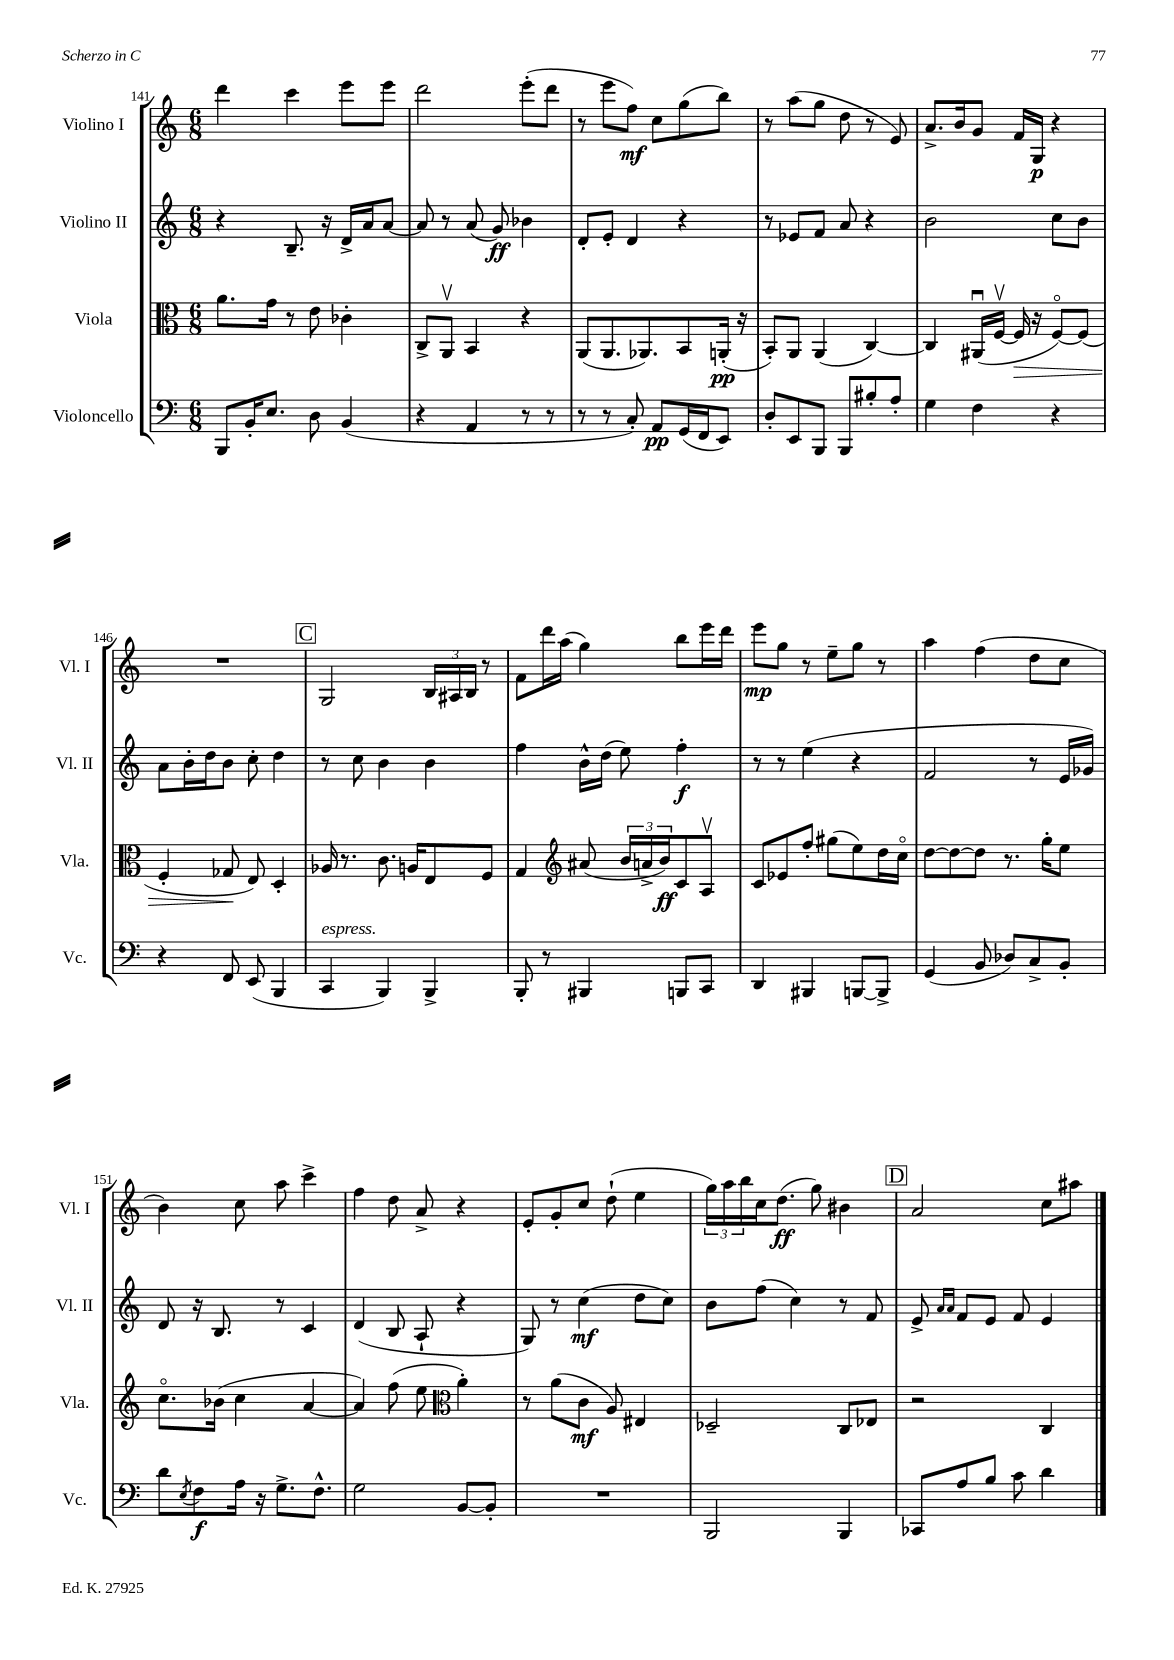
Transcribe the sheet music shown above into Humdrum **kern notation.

**kern	**dynam	**kern	**dynam	**kern	**dynam	**kern	**dynam
*part4	*part4	*part3	*part3	*part2	*part2	*part1	*part1
*staff4	*staff4	*staff3	*staff3	*staff2	*staff2	*staff1	*staff1
*I"Violoncello	*	*I"Viola	*	*I"Violino II	*	*I"Violino I	*
*I'Vc.	*	*I'Vla.	*	*I'Vl. II	*	*I'Vl. I	*
*clefF4	*	*clefC3	*	*clefG2	*	*clefG2	*
*k[]	*	*k[]	*	*k[]	*	*k[]	*
*M6/8	*	*M6/8	*	*M6/8	*	*M6/8	*
=141	=141	=141	=141	=141	=141	=141	=141
8BBB/L	.	8.a\L	.	4r	.	4ddd\	.
16BB'/K	.	.	.	.	.	.	.
8.E/J	.	16g\Jk	.	.	.	.	.
.	.	8r	.	8.B~/	.	4ccc\	.
8D\	.	8e\	.	.	.	.	.
.	.	.	.	16r	.	.	.
(4BB/	.	4c-X'\	.	16d^/LL	.	8eee\L	.
.	.	.	.	16a/J	.	.	.
.	.	.	.	[8a/J	.	8eee\J	.
=142	=142	=142	=142	=142	=142	=142	=142
4r	.	8C^/L	.	8a/]	.	2ddd\	.
.	.	8AAv/J	.	8r	.	.	.
4AA/	.	4BB/	.	(8a/	.	.	.
.	.	.	.	8g/)	ff	.	.
8r	.	4r	.	4b-X\	.	(8eee'\L	.
8r	.	.	.	.	.	8ddd\J	.
=143	=143	=143	=143	=143	=143	=143	=143
8r	.	(8AA/L	.	8d'/L	.	8r	.
8r	.	8.AA/	.	8e'/J	.	8eee\L	.
8C'/)	.	.	.	4d/	.	8ff\J)	mf
.	.	8.AA-X/)	.	.	.	.	.
8AA/L	pp	.	.	.	.	8cc\L	.
(16GG/L	.	8BB/	.	4r	.	(8gg\	.
16FF/J	.	.	.	.	.	.	.
8EE/J)	.	(16AAn'/Jk	pp	.	.	8bb\J)	.
.	.	16r	.	.	.	.	.
=144	=144	=144	=144	=144	=144	=144	=144
8D'/L	.	8BB'/L)	.	8r	.	8r	.
8EE/	.	8AA/J	.	8e-X/L	.	(8aa\L	.
8BBB/J	.	(4AA/	.	8f/J	.	8gg\J	.
8BBB/L	.	.	.	8a/	.	8dd\	.
8B#X'/	.	[4C/)	.	4r	.	8r	.
8A'/J	.	.	.	.	.	8e/)	.
=145	=145	=145	=145	=145	=145	=145	=145
4G\	.	4C/]	.	2b\	.	8.a^/L	.
.	.	.	.	.	.	16b/k	.
4F\	.	(16AA#Xu/LL	.	.	.	8g/J	.
.	.	[16Fv/JJ	.	.	.	.	.
!	!	!	!LO:HP:b	!	!	!	!
.	.	16F/]	>	.	.	16f/LL	.
.	.	16r	.	.	.	16G/JJ	p
4r	.	[8F/L)	.	8cc\L	.	4r	.
.	.	(8F/J]	.	8b\J	.	.	.
!!LO:LB:g=z
=146	=146	=146	=146	=146	=146	=146	=146
4r	.	4F'/	.	8a\L	.	2.r	.
.	.	.	.	16b'\L	.	.	.
.	.	.	.	16dd\J	.	.	.
8FF/	.	8G-X/	.	8b\J	.	.	.
(8EE/	.	8E/)	]	8cc'\	.	.	.
4BBB/	.	4D'/	.	4dd\	.	.	.
!!LO:REH:place=s1:t=C
=147	=147	=147	=147	=147	=147	=147	=147
!LO:TX:a:i:t=espress.	!	!	!	!	!	!	!
4CC/	.	16A-X/	.	8r	.	2G/	.
.	.	8.r	.	.	.	.	.
.	.	.	.	8cc\	.	.	.
4BBB/)	.	8.c\	.	4b\	.	.	.
.	.	16An/KL	.	.	.	.	.
4BBB^/	.	8E/	.	4b\	.	24B/LL	.
.	.	.	.	.	.	24A#X/	.
.	.	.	.	.	.	24B/JJ	.
.	.	8F/J	.	.	.	8r	.
=148	=148	=148	=148	=148	=148	=148	=148
8BBB'/	.	4G/	.	4ff\	.	8f\L	.
8r	.	.	.	.	.	16ddd\L	.
.	.	.	.	.	.	(16aa\JJ	.
*	*	*clefG2	*	*	*	*	*
4BBB#X/	.	(8a#X/	.	16b^^\LL	.	4gg\)	.
.	.	.	.	(16dd\JJ	.	.	.
.	.	24b/LL	.	8ee\)	.	.	.
.	.	24an^/	.	.	.	.	.
.	.	24b/J)	ff	.	.	.	.
8BBBn/L	.	8c/	.	4ff'\	f	8bb\L	.
8CC/J	.	8Av/J	.	.	.	16eee\L	.
.	.	.	.	.	.	16ddd\JJ	.
=149	=149	=149	=149	=149	=149	=149	=149
4DD/	.	8c/L	.	8r	.	8eee\L	mp
.	.	8e-X/	.	8r	.	8gg\J	.
4BBB#X/	.	8ff'/J	.	(4ee\	.	8r	.
.	.	(8gg#X\L	.	.	.	8ee~\L	.
[8BBBn/L	.	8ee\)	.	4r	.	8gg\J	.
8BBB^/J]	.	16dd\L	.	.	.	8r	.
.	.	16cc\JJ	.	.	.	.	.
=150	=150	=150	=150	=150	=150	=150	=150
(4GG/	.	[8dd\L	.	2f/	.	4aa\	.
.	.	8dd\_	.	.	.	.	.
8BB/	.	8dd\J]	.	.	.	(4ff\	.
8D-X/L)	.	8.r	.	.	.	.	.
8C^/	.	.	.	8r	.	8dd\L	.
.	.	16gg'\KL	.	.	.	.	.
8BB'/J	.	8ee\J	.	16e/LL	.	8cc\J	.
.	.	.	.	16g-X/JJ)	.	.	.
!!LO:LB:g=z
=151	=151	=151	=151	=151	=151	=151	=151
8d\L	.	8.cc\L	.	8d/	.	4b\)	.
8qE/	.	.	.	.	.	.	.
8F\	f	.	.	16r	.	.	.
.	.	(16b-X\Jk	.	8.B/	.	.	.
16A\Jk	.	4cc\	.	.	.	8cc\	.
16r	.	.	.	.	.	.	.
8.G^\L	.	.	.	8r	.	8aa\	.
.	.	[4a/	.	4c/	.	4ccc^\	.
8.F^^\J	.	.	.	.	.	.	.
=152	=152	=152	=152	=152	=152	=152	=152
2G\	.	4a/])	.	(4d/	.	4ff\	.
.	.	(8ff\	.	8B/	.	8dd\	.
.	.	8ee\	.	8A`/	.	8a^/	.
*	*	*clefC3	*	*	*	*	*
[8BB/L	.	4a'\)	.	4r	.	4r	.
8BB'/J]	.	.	.	.	.	.	.
=153	=153	=153	=153	=153	=153	=153	=153
2.r	.	8r	.	8G/)	.	8e'/L	.
.	.	(8a\L	.	8r	.	8g'/	.
.	.	8c\J	mf	(4cc\	mf	8cc/J	.
.	.	8A/)	.	.	.	(8dd`\	.
.	.	4E#X/	.	8dd\L	.	4ee\	.
.	.	.	.	8cc\J)	.	.	.
=154	=154	=154	=154	=154	=154	=154	=154
2BBB/	.	2D-X~/	.	8b\L	.	24gg\LL)	.
.	.	.	.	.	.	24aa\	.
.	.	.	.	.	.	24bb\	.
.	.	.	.	(8ff\J	.	16cc\J	.
.	.	.	.	.	.	(8.dd\J	ff
.	.	.	.	4cc\)	.	.	.
.	.	.	.	.	.	8gg\)	.
4BBB/	.	8C/L	.	8r	.	4b#X\	.
.	.	8E-X/J	.	8f/	.	.	.
!!LO:REH:place=s1:t=D
=155	=155	=155	=155	=155	=155	=155	=155
8CC-X/L	.	2r	.	8e^/	.	2a/	.
.	.	.	.	16qqa/LL	.	.	.
.	.	.	.	16qqa/JJ	.	.	.
8A/	.	.	.	8f/L	.	.	.
8B/J	.	.	.	8e/J	.	.	.
8c\	.	.	.	8f/	.	.	.
4d\	.	4C/	.	4e/	.	8cc\L	.
.	.	.	.	.	.	8aa#X\J	.
==	==	==	==	==	==	==	==
*-	*-	*-	*-	*-	*-	*-	*-
